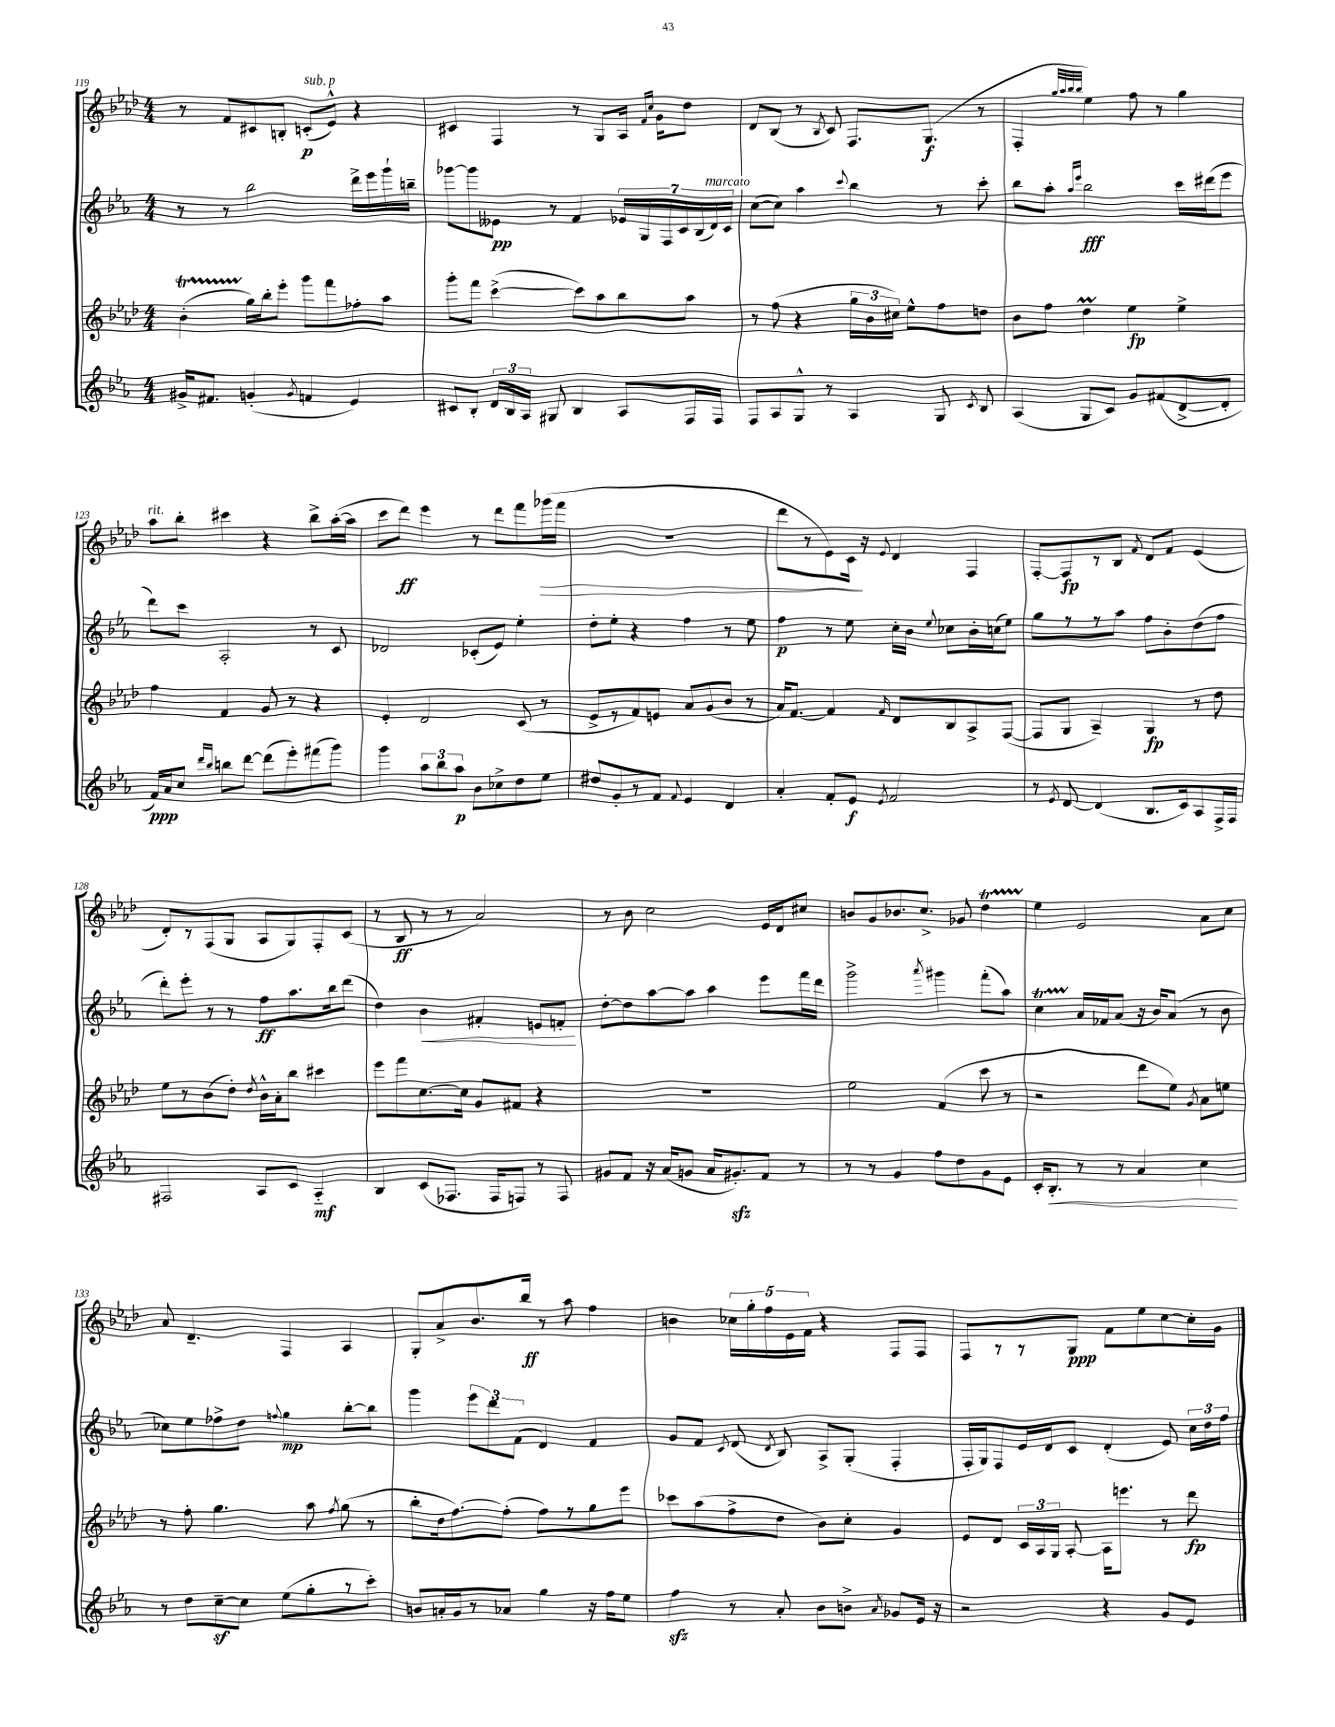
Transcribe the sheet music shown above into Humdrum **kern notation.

**kern	**kern	**kern	**kern
*staff4	*staff3	*staff2	*staff1
*clefG2	*clefG2	*clefG2	*clefG2
*k[b-e-a-]	*k[b-e-a-d-]	*k[b-e-a-]	*k[b-e-a-d-]
*M4/4	*M4/4	*M4/4	*M4/4
16g#^/LK	(4b-'\	8r	8r
8.f#/J	.	.	.
.	.	8r	8f/L
(4g'/	16gg\LL)	2bb-\	8c#/
.	16bb-'\J	.	.
.	8eee-'\J	.	8B'/J
8qg/	.	.	.
4f/	8ggg\L	.	(8c'/L
.	8fff\	.	8e-^^/J)
4e-/)	8ff-'\	16ddd^\LL	4r
.	.	16eee-\	.
.	8aa-\J	16ggg`\	.
.	.	16bb~\JJ	.
=	=	=	=
8c#/L	8ggg'\L	[8ggg-\L	4c#/
8B-'/J	8fff\J	8ggg-\]	.
24d/LL	([4ccc^\	8e--\J	4F/
24B-/	.	.	.
24A-/JJ	.	.	.
8G#/	.	8r	.
4B-/	8ccc\]L)	4f/	8r
.	8aa-\	.	8G/L
8A-/L	8bb-\	28e-/LL	16A-/Jk
.	.	28G/	.
.	.	.	16qqf/LL
.	.	.	16qqcc/JJ
.	.	.	16g\LK
.	.	28F/	.
.	.	28c/	.
16F/L	8aa-\J	.	8dd-\J
.	.	(28B-/	.
.	.	28d/)	.
16F/JJ	.	.	.
.	.	28c/JJ	.
=	=	=	=
8F/L	8r	([8cc\L	8d-/L
8A-/	(8ff\	8cc\]J)	(8B-/J
8G^^/J	4r	4aa-\	8r
.	.	.	8qB-/
8r	.	.	8c/)
.	.	8qqccc/	.
4A-/	24gg\LL	4bb-\	8.F/L
.	24b-\	.	.
.	24cc#\JJ)	.	.
.	8ee-^^\L	.	.
.	.	.	(8.G/J
8G/	8ff\	8r	.
8qc/	.	.	.
8B-/	8dd\J	8ccc'\	8r
=	=	=	=
(4A-/	8b-\L	8bb-\L	4F'/
.	8ff\J	8aa-'\J	.
.	.	.	32qqgg/LLL
.	.	.	32qqaa-/
.	.	16qqaa-/LL	32qqbb-/
.	.	16qqeee-/JJ	32qqbb-/JJJ
8G/L	4dd-\	2bb-\	4ee-\)
8c/J)	.	.	.
8g/L	4ee-\	.	8ff\
(8f#/	.	.	8r
[8d^/	4ee-^\	16ccc\LL	4gg\
.	.	(16ddd#\J	.
8d'/]J	.	8eee-\J	.
=	=	=	=
16f/LL)	4ff\	8ddd\L)	8aa-\L
16a-/J	.	.	.
8cc/J	.	8ccc\J	8bb-'\J
16qqddd/LL	.	.	.
16qqbb-/JJ	.	.	.
8bb\L	4f/	2A-'/	4ccc#\
[8ddd\J	.	.	.
(8ddd\]L	8g/	.	4r
8eee-'\)	8r	.	.
(8fff#\	4r	8r	8bb-^\L
8ggg\J)	.	8c/	([16aa-'\L
.	.	.	16aa-\]JJ
=	=	=	=
4ggg\	4e-'/	2d-/	8ccc\L
.	.	.	8ddd-\J)
12aa-\L	2d-/	.	4eee-\
12bb-\	.	.	.
12aa-\J	.	.	.
8b-\L	.	(8c-'/L	8r
8cc-^\	.	8e-/J)	8ddd-\L
8dd\	(8c/	4ee-'\	8fff\
8ee-\J	8r	.	(16ggg-\L
.	.	.	16fff\JJ
=	=	=	=
8dd#/L	8e-^/L	8dd'\L	1r
8g'/	8r	8ee-'\J	.
8r	8f/)	4r	.
8f/J	8e/J	.	.
8qqf/	.	.	.
4e-/	8a-/L	4ff\	.
.	(8g/	.	.
4d/	8b-/J	8r	.
.	8r	8ee-\	.
=	=	=	=
4a-'/	16a-/LK)	4ff\	8ddd-\L
.	[8.f/J	.	.
.	.	.	8r
8f'/L	4f/]	8r	8e-\)
8e-/J	.	8ee-\	16c\Jk
.	.	.	16r
8qe-/	16qqf/	.	8qqe-/
2f/	8d-/L	16cc'\LL	4d-/
.	.	16b-\JJ	.
.	.	8qqee-/	.
.	8B-/	8cc-\L	.
.	8A-^/	16b-'\L	4F/
.	.	(16cc\J	.
.	([8F/J	8ee-\J)	.
=	=	=	=
8r	8F/]L	8gg\L	[8F'/L
8qe-/	.	.	.
[8d/	8G/J	8r	8F/]
(4d/]	4A-~/)	8r	8r
.	.	8aa-\J	8B-/J
.	.	.	8qf/
8.B-/L	4G/	8ff\L	8d-/L
.	.	8b-'\	8f/J
16c/k)	.	.	.
8A-/	8r	(8dd\	(4e-/
16F^/L	8dd-\	8ff\J	.
16F/JJ	.	.	.
=	=	=	=
2F#/	8ee-\L	8ddd'\L)	8d-'/L)
.	8r	8eee-'\J	8r
.	(8b-\	8r	(8F/
.	8dd-'\J)	8r	8G/J
.	8qdd-/	.	.
8A-/L	16b-^^\LL	8ff\L	8A-/L
.	16a-'\J	.	.
8c/J	8bb-\J	8.aa-\	8G/)
4A-'~/	4ccc#\	.	8F'/
.	.	16bb-\k	.
.	.	(8ddd\J	(8c/J
=	=	=	=
4B-/	8eee-\L	4dd\)	8r
.	8fff\	.	8B-/
(8c/L	[8.cc\	4b-\	8r
8.F-/J	.	.	8r
.	16cc\]Jk	.	.
.	8g/L	4f#'/	2a-/)
16F-/LK	.	.	.
8F/J)	8f#/J	.	.
8r	4r	8e/L	.
8F/	.	8f'/J	.
=	=	=	=
8g#/L	1r	[8dd'\L	8r
8f/J	.	8dd\]	8b-\
16r	.	[8aa-\	2cc\
(16a-/LK	.	.	.
8g/J	.	8aa-\]J	.
16a-/LK	.	4aa-\	.
8.g#'/)	.	.	.
8f/J	.	8eee-\L	16e-/LL
.	.	.	16d-/J
8r	.	16fff\L	8cc#/J
.	.	16ddd\JJ	.
=	=	=	=
8r	2ee-\	2ggg^\	8b/L
8r	.	.	8g/
4g/	.	.	8.b-/
.	.	.	8.cc^/J
.	.	8qaaa-/	.
8ff\L	(4f/	4ggg#\	.
8dd\	.	.	8g-/
8g\	8ccc\	(8fff'\L	4dd-\
8e-\J	8r	8aa-\J)	.
=	=	=	=
16c'/LK	2r	4cc\	4ee-\
8.B-'/J	.	.	.
8r	.	16a-/LL	2e-/
.	.	16f-/J	.
8r	.	(8a-/J	.
4a-/	8ddd-\L	16r	.
.	.	16b-/LK)	.
.	8ee-\J)	(8a-/J	.
.	8qg/	.	.
4cc\	8a-\L	8r	8a-\L
.	8ee\J	8b-\	8cc\J
=	=	=	=
8r	8r	8cc-\L)	8a-/
8dd\L	8ff'\	8ee-\	4.d-~/
[8cc~\	4.gg\	8ff-^\	.
8cc\]J	.	8dd\J	.
.	.	8qqff/	.
(8ee-\L	.	4gg\	4F/
8gg'\	8aa-\	.	.
.	8qff/	.	.
8r	(8gg\	[8bb-'\L	4A-/
8ccc'\J)	8r	8bb-\]J	.
=	=	=	=
8b/L	8bb-'\L	4ggg\	8G'/L
16a'/L	16dd-\k	.	8a-^/
16g/J	[8.ff\)	.	.
8r	.	12eee-\L	8.b-/
.	.	12ddd\	.
8a-/J	(8ff'\]J	.	.
.	.	(12f\J	.
.	.	.	16bb-/Jk
4gg\	8ff\L)	4d/)	8r
.	8r	.	8aa-\
16r	8gg\	4f/	4ff\
16ff\LK	.	.	.
8ee-\J	8eee-\J	.	.
=	=	=	=
4ff\	8ccc-\L	8g/L	4b\
.	(8aa-\	8f/J	.
.	.	8qc/	.
8r	8ff^\	(8d/	20cc-\LL
.	.	.	20gg'\
.	.	.	20ff\
.	.	8qd/	.
8a-'/	8dd-\J	8B-/)	.
.	.	.	20e-\
.	.	.	20f\JJ
8b-\L	8b-\L)	8A-^/L	4r
8b^\J	8cc'\J	(8G'/J	.
8qa-/	.	.	.
8g-/L	4g/	4F'/	8F/L
16e-/Jk	.	.	8F/J
16r	.	.	.
=	=	=	=
2r	8e-/L	16F'/LL	8F/L
.	.	16G/J)	.
.	8d-/J	8F/	8r
.	24c/LL	16e-/L	8r
.	24A-/	.	.
.	.	16d/J	.
.	24G/JJ	.	.
.	[8A-'/	8c/J	8G/J
4r	16A-\]LK	(4d'/	8f\L
.	8.eee\J	.	.
.	.	.	8ee-\
8g/L	8r	8e-/)	[8cc\
8e-/J	8ddd-\	24cc\LL	16cc'\]L
.	.	24dd\	.
.	.	.	16g\JJ
.	.	24ff\JJ	.
==	==	==	==
*-	*-	*-	*-
